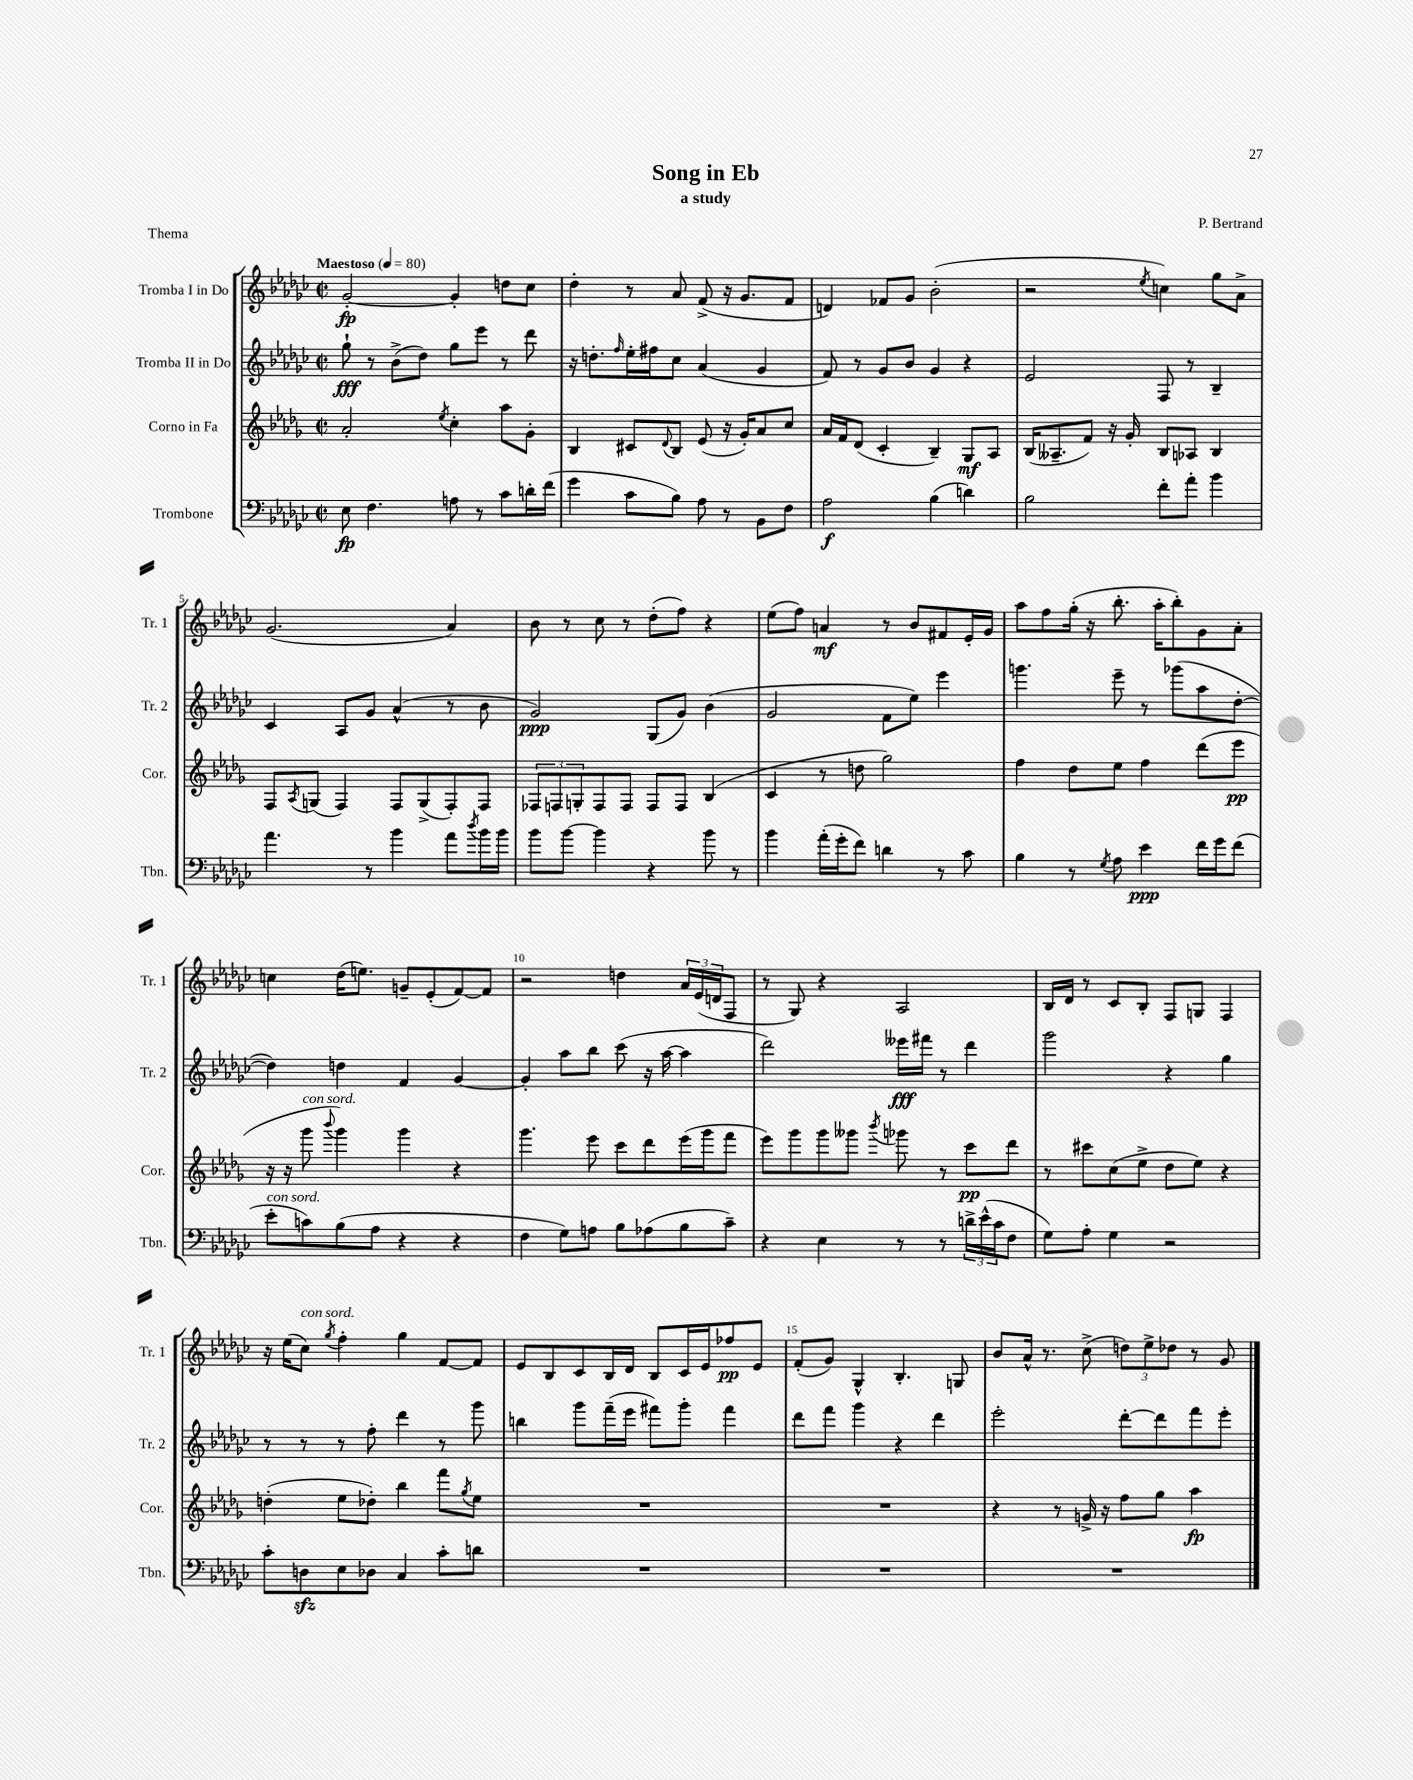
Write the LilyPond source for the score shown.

\header { title = "Song in Eb" composer = "P. Bertrand" subtitle = "a study" piece = "Thema" }
<<
\new StaffGroup <<
\new Staff = "s0" \with { instrumentName = "Tromba I in Do" shortInstrumentName = "Tr. 1" } {
    \clef treble \key ges \major \defaultTimeSignature \time 2/2 \tempo "Maestoso" 4 = 80
    ges'2~-.\fp ges'4-. d''8 ces''8 |
    des''4-. r8 aes'8 f'8->( r16 ges'8. f'8 |
    d'4) fes'8 ges'8 bes'2-.( |
    r2 \acciaccatura { ees''8 } c''4) ges''8 aes'8-> |
    ges'2.( aes'4) |
    bes'8 r8 ces''8 r8 des''8-.( f''8) r4 |
    ees''8( f''8) a'4\mf r8 bes'8 fis'8 ees'16-. ges'16 |
    aes''8 f''8 ges''16-.( r16 bes''8.-. aes''16-. bes''8-.) ges'8 aes'8-. |
    c''4 des''16( e''8.) g'8-- ees'8-.( f'8~) f'8 |
    r2 d''4 \tuplet 3/2 { aes'16 ees'16( d'16 } f8 |
    r8 ges8) r4 aes2 |
    bes16 des'16 r8 ces'8 bes8-. f8 g8 f4 |
    r16 ees''16( ces''8^\markup { \italic "con sord." }) \acciaccatura { ges''8 } f''4-. ges''4 f'8~ f'8 |
    ees'8 bes8 ces'8 bes16 des'16 bes8 ces'16 ees'16 fes''8\pp ees'8 |
    f'8-.( ges'8) ges4-^ bes4.-. g8 |
    bes'8 aes'16-^ r8. ces''8->( \tuplet 3/2 { d''8) ees''8-> des''8 } r8 ges'8 \bar "|." |
}
\new Staff = "s1" \with { instrumentName = "Tromba II in Do" shortInstrumentName = "Tr. 2" } {
    \clef treble \key ges \major \defaultTimeSignature \time 2/2
    ges''8-!\fff r8 bes'8->( des''8) ges''8 ees'''8 r8 des'''8 |
    r16 d''8.-. \grace { f''16 } ees''16-. fis''16 ces''8 aes'4( ges'4 |
    f'8) r8 ges'8 bes'8 ges'4 r4 |
    ees'2 f8 r8 bes4-- |
    ces'4 aes8 ges'8 aes'4-^( r8 bes'8 |
    ges'2\ppp) ges8( ges'8) bes'4( |
    ges'2 f'8 ees''8) ees'''4 |
    g'''4. ees'''8-- r8 ges'''8( aes''8 des''8~-. |
    des''4) d''4 f'4 ges'4~ |
    ges'4-. aes''8 bes''8 ces'''8( r16 aes''16~ aes''4 |
    des'''2) eeses'''16\fff fis'''16 r8 des'''4 |
    ges'''2 r4 ges''4 |
    r8 r8 r8 f''8-. des'''4 r8 ges'''8 |
    b''4 ges'''8 f'''16--( ees'''16 fis'''8) ges'''8-. fis'''4 |
    des'''8 f'''8 ges'''4 r4 des'''4 |
    ees'''2-. des'''8~-. des'''8 f'''8 ees'''8-. \bar "|." |
}
\new Staff = "s2" \with { instrumentName = "Corno in Fa" shortInstrumentName = "Cor." } {
    \clef treble \key des \major \defaultTimeSignature \time 2/2
    aes'2-. \acciaccatura { ees''8 } c''4-. aes''8 ges'8-. |
    bes4 cis'8 \appoggiatura { des'8 } bes8 ees'8( r16 ges'16-.) aes'8 c''8 |
    aes'16 f'16 des'8( c'4-. bes4--) ges8\mf aes8 |
    bes16( aeses8.-- f'8) r16 ges'16-. bes8 aes8 bes4 |
    f8 \acciaccatura { aes8 } g8( f4) f8 g8->( f8-.) f8 |
    \tuplet 3/2 { fes8 f8 g8-. } f8 f8 f8 f8 bes4( |
    c'4 r8 d''8 ges''2) |
    f''4 des''8 ees''8 f''4 des'''8( ees'''8\pp |
    r16 r16 ges'''8^\markup { \italic "con sord." } \appoggiatura { bes'''8 } ges'''4) ges'''4 r4 |
    ges'''4. ees'''8 c'''8 des'''8 ees'''16( ges'''16 f'''8 |
    ees'''8) ges'''8 ges'''8 geses'''8 \acciaccatura { bes'''8 } ges'''8 r8 c'''8\pp des'''8 |
    r8 cis'''8 c''8( ees''8-> des''8 ees''8) r4 |
    d''4-.( ees''8 des''8-.) bes''4 f'''8 \acciaccatura { ges''8 } ees''8 |
    R1 |
    R1 |
    r4 r8 g'16-> r16 f''8 ges''8 aes''4\fp \bar "|." |
}
\new Staff = "s3" \with { instrumentName = "Trombone" shortInstrumentName = "Tbn." } {
    \clef bass \key ges \major \defaultTimeSignature \time 2/2
    ees8\fp f4. a8 r8 ces'8 d'16-. f'16( |
    ges'4 ces'8 bes8) aes8 r8 bes,8 f8 |
    aes2\f bes4( d'4) |
    bes2 f'8-. aes'8-. bes'4 |
    aes'4. r8 bes'4 aes'8 \acciaccatura { des''8 } bes'16 bes'16 |
    bes'8 bes'8~ bes'4 r4 bes'8 r8 |
    bes'4 aes'16-.( ges'16-. f'8) d'4 r8 ces'8 |
    bes4 r8 \acciaccatura { ges8 } aes8 ees'4\ppp f'16 ges'16 f'8( |
    ees'8-.^\markup { \italic "con sord." } c'8) bes8( aes8 r4 r4 |
    f4 ges8) a8 bes8 aes8( bes8 ces'8--) |
    r4 ees4 r8 r8 \tuplet 3/2 { d'16-> ees'16-^( ces'16 } f8 |
    ges8) aes8-. ges4 r2 |
    ces'8-. d8\sfz ees8 des8 ces4 ces'8-. d'8 |
    R1 |
    R1 |
    R1 \bar "|." |
}
>>
>>
\layout { \context { \Score \override BarNumber.break-visibility = ##(#f #t #t) barNumberVisibility = #(every-nth-bar-number-visible 5) } }
